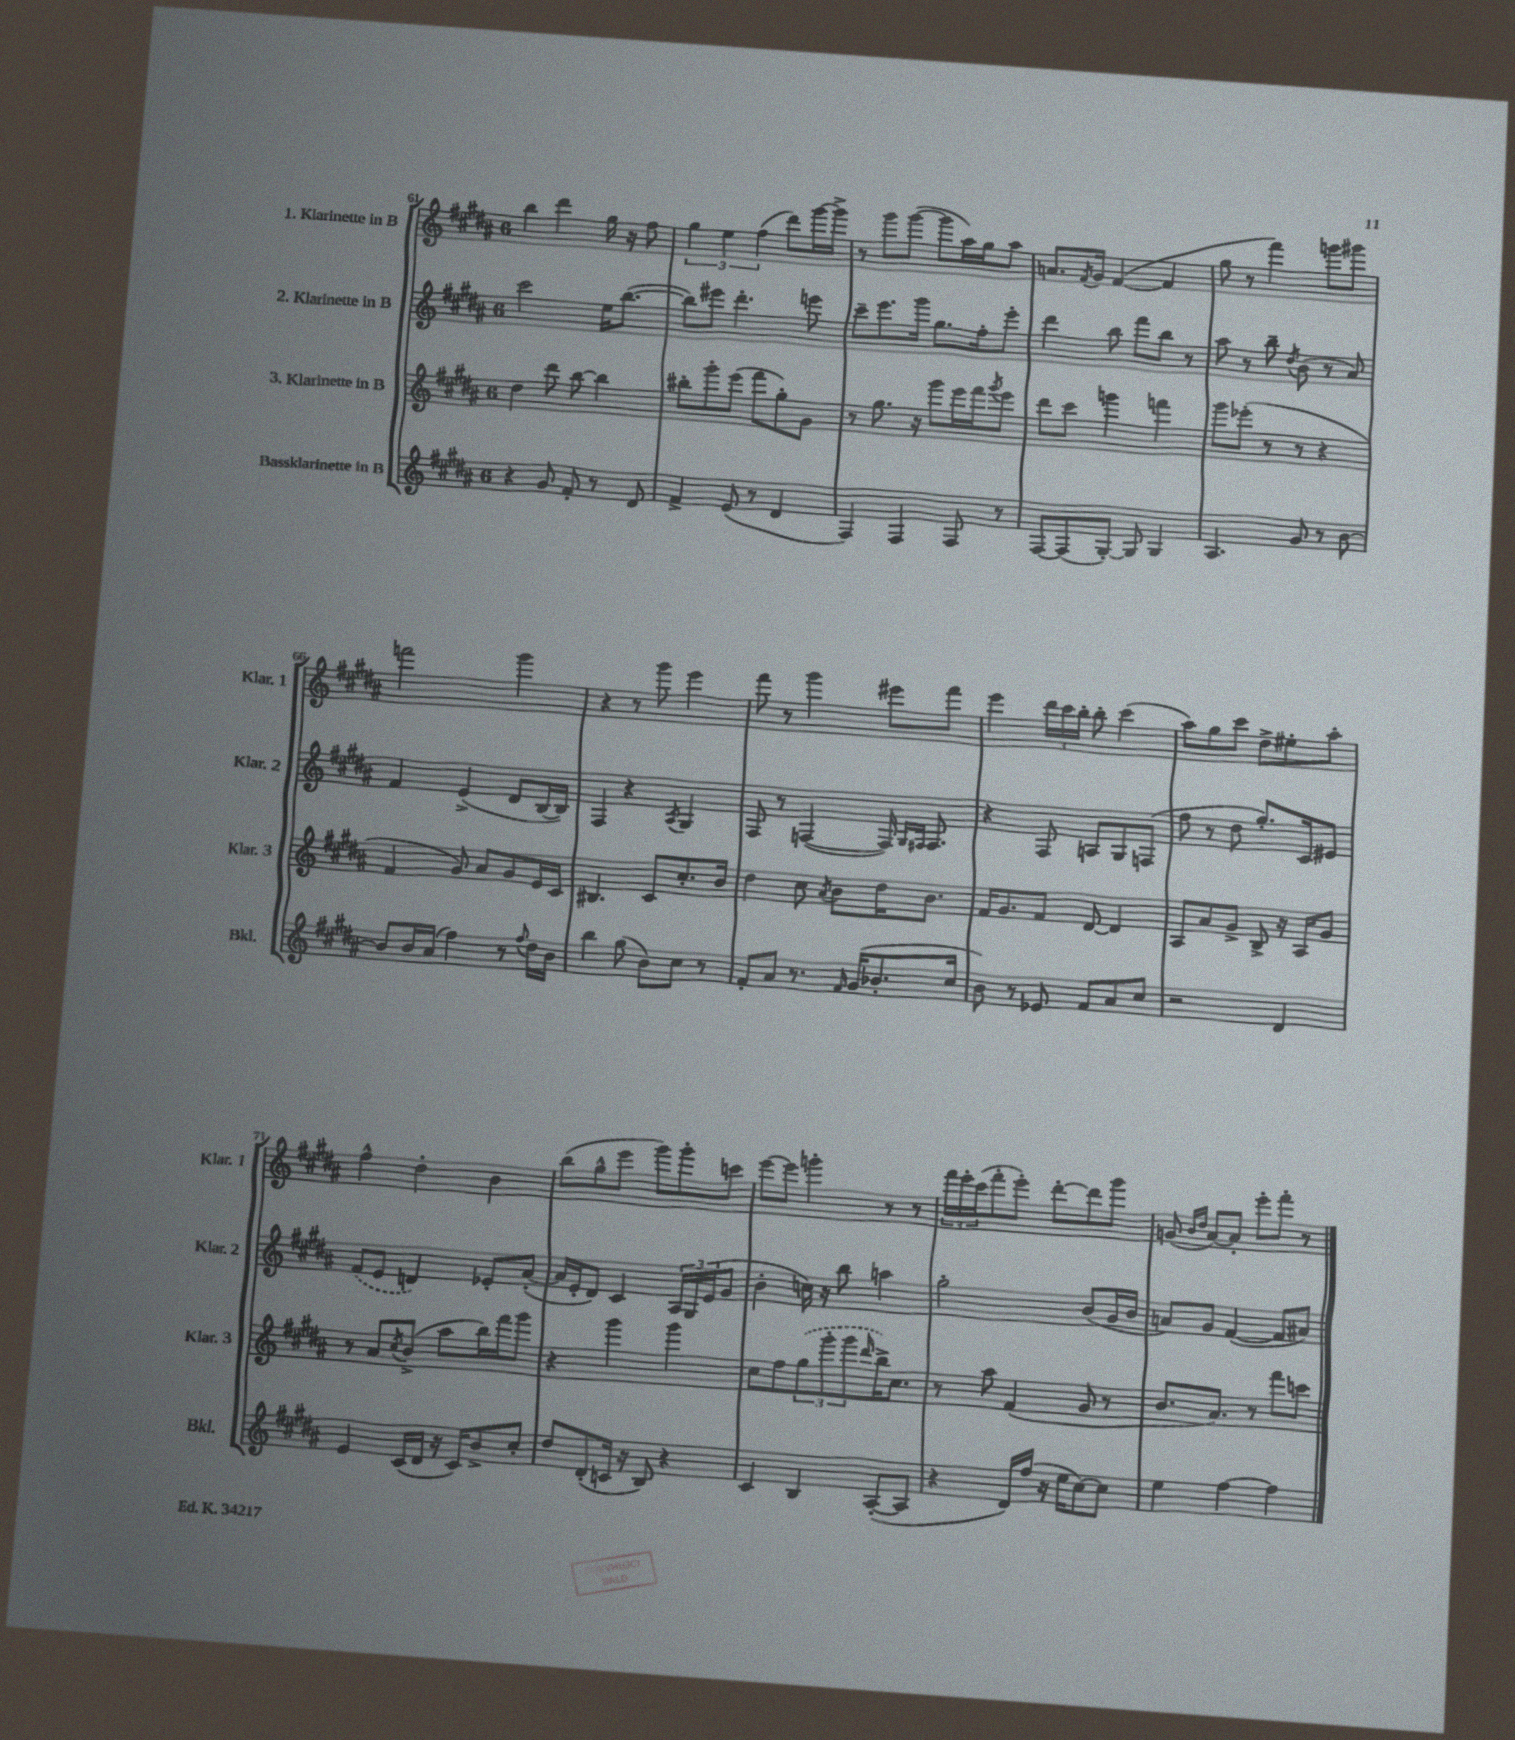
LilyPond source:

<<
\new StaffGroup <<
\new Staff = "s0" \with { instrumentName = "1. Klarinette in B" shortInstrumentName = "Klar. 1" } {
    \clef treble \key b \major \once \override Staff.TimeSignature.style = #'single-digit \time 6/8
    b''4 dis'''4 gis''16 r16 fis''8 |
    \tuplet 3/2 { gis''4 e''4 fis''4( } dis'''8) gis'''16~ gis'''16-> |
    r8 gis'''8 gis'''8~( gis'''8 ais''16) gis''16 ais''8 |
    a'8. \acciaccatura { fis'8 } gis'16 fis'4~( fis'4 |
    gis''8 r8 fis'''4) g'''8 gis'''8 |
    f'''2 gis'''4 |
    r4 r8 gis'''8 e'''4 |
    fis'''8 r8 gis'''4 eis'''8 fis'''8 |
    e'''4 \tuplet 3/2 { dis'''16 cis'''16 b''16-. } b''8-. cis'''4( |
    ais''8) gis''8 cis'''8 dis''8-> eis''8-. ais''8-. |
    fis''4-^ dis''4-. b'4 |
    b''8( gis''8-^ e'''8 gis'''8) gis'''8-. c'''8 |
    e'''8~ e'''8 g'''4-. r8 r8 |
    \tuplet 3/2 { fis'''16 e'''16-. cis'''16( } fis'''8-. e'''8-.) dis'''8~-. dis'''8 gis'''8 |
    g'8( \grace { b'16 dis''16 } ais'8~) ais'8-. e'''8-. fis'''8-. r8 \bar "|." |
}
\new Staff = "s1" \with { instrumentName = "2. Klarinette in B" shortInstrumentName = "Klar. 2" } {
    \clef treble \key b \major \once \override Staff.TimeSignature.style = #'single-digit \time 6/8
    cis'''2 e''16 b''8.~( |
    b''8) eis'''8 dis'''4.-. e'''8 |
    cis'''8-- e'''8. gis'''16 gis''8. fis''16-. e'''8-. |
    dis'''4 b''8 fis'''8 b''8 r8 |
    ais''8 r8 b''8-- \acciaccatura { dis''8 } b'8( r8 ais'8) |
    fis'4 e'4->( dis'8 b16~ b16) |
    fis4 r4 \acciaccatura { ais8 } gis4 |
    fis8 r8 f4~( f16) \grace { gis16 fis16 } fis8. |
    r4 fis8 a8 gis8 f8( |
    fis''8 r8 dis''8 gis''8.-.) cis'16 eis'8 |
    \once \slurDashed fis'8( e'8 d'4) ees'8-. ais'8~-.( |
    ais'16 e'16-. dis'8) cis'4 \tuplet 3/2 { ais16 gis16 e'16( } gis'8 |
    b'4-. c''16) r16 b''8 a''4 |
    gis''2-. b'8( gis'16 b'16 |
    a'8) gis'8 fis'4~( fis'8 ais'8) \bar "|." |
}
\new Staff = "s2" \with { instrumentName = "3. Klarinette in B" shortInstrumentName = "Klar. 3" } {
    \clef treble \key b \major \once \override Staff.TimeSignature.style = #'single-digit \time 6/8
    dis''4 dis'''8 b''8~ b''4 |
    bis''8-. gis'''8-. e'''8( fis'''8 gis''8-.) gis'8 |
    r8 gis''8. r16 gis'''8 e'''16 fis'''16 \acciaccatura { gis'''8 } e'''8 |
    dis'''8 cis'''8 g'''4 f'''4 |
    gis'''8 ees'''8-.( r8 r8 r4 |
    fis'4 gis'8) ais'8 gis'8 e'16 cis'16 |
    bis4. cis'8 cis''8.-. b'16 |
    dis''4 cis''8 \acciaccatura { ais'8 } b'8 dis''16 b'8. |
    fis'16 gis'8. fis'8 dis'8~ dis'4 |
    ais8 ais'8 gis'8-> b8-> r16 ais16 gis'8 |
    r8 ais'8 \acciaccatura { cis''8 } b'8->( ais''8 b''16) fis'''16 gis'''8 |
    r4 gis'''4 gis'''4 |
    cis''8 fis''8 \tuplet 3/2 { \once \slurDashed gis''8( gis'''8-. gis'''8 } \grace { dis'''16 } b''16->) cis''8. |
    r8 ais''8 fis'4( gis'8 r8 |
    b'8. ais'8.) r8 fis'''8 c'''8 \bar "|." |
}
\new Staff = "s3" \with { instrumentName = "Bassklarinette in B" shortInstrumentName = "Bkl." } {
    \clef treble \key b \major \once \override Staff.TimeSignature.style = #'single-digit \time 6/8
    r4 gis'8 fis'8-. r8 dis'8 |
    fis'4-> e'8( r8 dis'4 |
    fis4) fis4 fis8 r8 |
    fis8~ fis8( gis8~-.) gis8 gis4 |
    ais4. gis'8 r8 b'8~ |
    b'8 b'16 ais'16( fis''4) r8 \appoggiatura { fis''8 } dis''16 b'16 |
    b''4 gis''8( b'8) cis''8 r8 |
    fis'8-. ais'8 r8. \grace { fis'16 } gis'16( bes'8.-. cis''16 |
    b'8) r8 ees'8 fis'8 ais'8 cis''8 |
    r2 dis'4 |
    e'4 cis'16( dis'16 r16 cis'16) b'8-> cis''8-. |
    dis''8 dis'8-.( c'16 r16 b8) r4 |
    cis'4 b4 ais8~-.( ais8 |
    r4 dis'16) fis''16( r16 e''16 cis''8~) cis''8 |
    e''4 fis''4~ fis''4 \bar "|." |
}
>>
>>
\layout { \context { \Score currentBarNumber = #61 } }
